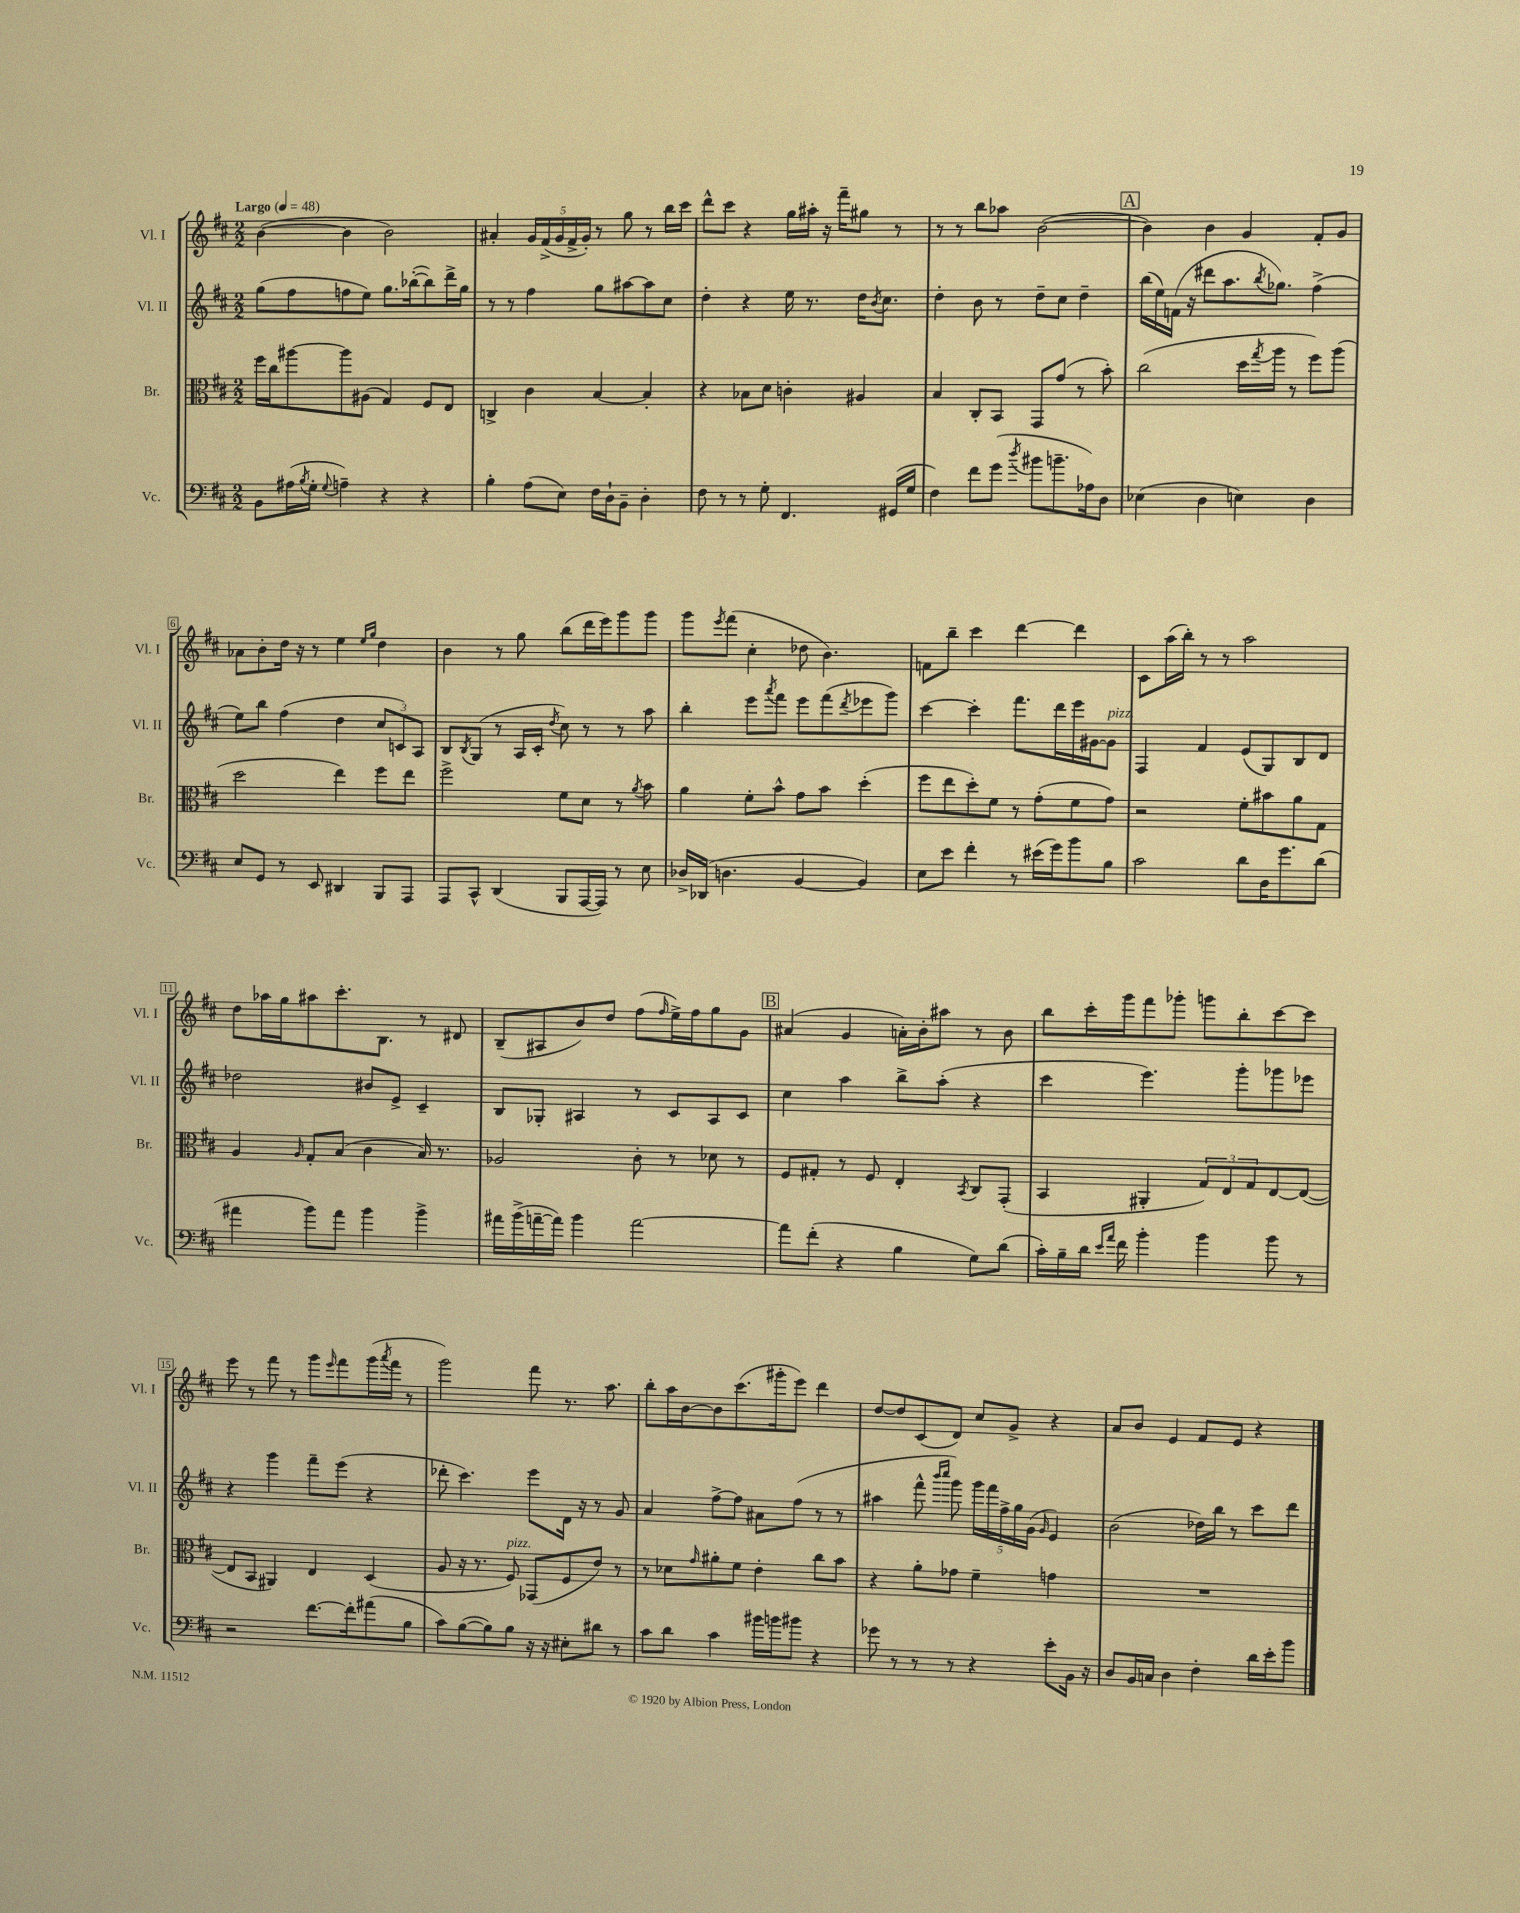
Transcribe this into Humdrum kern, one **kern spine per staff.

**kern	**kern	**kern	**kern
*staff4	*staff3	*staff2	*staff1
*clefF4	*clefC3	*clefG2	*clefG2
*k[f#c#]	*k[f#c#]	*k[f#c#]	*k[f#c#]
*M2/2	*M2/2	*M2/2	*M2/2
*MM48	*MM48	*MM48	*MM48
8BB	16ff#	(8gg	([4b
.	16cc#	.	.
(16A#	[8aa#	8ff#	.
8qB	.	.	.
16G'	.	.	.
8qqG	.	.	.
4A~)	8aa#]	8ff	4b]
.	(8A#	8ee)	.
4r	4G)	8.gg	2b)
.	.	([16bb-'	.
4r	8F#	8bb-])	.
.	8E	16ddd^	.
.	.	16gg	.
=	=	=	=
4B'	4C^	8r	4a#'
.	.	8r	.
(8A	4c#	4ff#	20g
.	.	.	(20f#^
.	.	.	20g
8E)	.	.	.
.	.	.	20f#^
.	.	.	20g')
16F#	[4B	8gg	8r
16D`	.	.	.
8BB~	.	[8aa#	8gg
4D'	4B']	8aa#]	8r
.	.	8cc#	16bb
.	.	.	16ccc#
=	=	=	=
8F#	4r	4dd'	8ddd^^
8r	.	.	8ccc#
8r	8B-	4r	4r
8G'	8d	.	.
4.FF#	4c'	16ee	16gg
.	.	8.r	16aa#'
.	.	.	16r
.	.	.	16fff#~
.	4A#	16dd	8gg#
.	.	8qb	.
.	.	8.cc#	.
(16GG#	.	.	8r
16G	.	.	.
=	=	=	=
4F#)	4B	4dd'	8r
.	.	.	8r
8f#	8C#'	8b	8bb
(8g	8BB	8r	8aa-
8qdd	.	.	.
8b#	8GG	8dd~	([2b
8.b~	(8g	8cc#	.
.	8r	4dd~	.
16A-)	.	.	.
8D	8b')	.	.
=	=	=	=
(4E-	(2cc#	(16bb	4b])
.	.	16ee)	.
.	.	(16f	.
.	.	16r	.
4D	.	8ddd#	4b
.	.	8.aa	.
4E)	16dd	.	4g
.	8qgg	8qbb	.
.	16aa	8.gg-)	.
.	8r	.	.
4D	8ff#)	(4ff#^	8f#'
.	(8aa	.	8g
=	=	=	=
8E	2dd	8ee)	8a-
8GG	.	8bb	8b'
8r	.	(4ff#	16dd
.	.	.	16r
8EE	.	.	8r
4DD#	4ee)	4dd	4ee
.	.	.	16qqee
.	.	.	16qqgg
8BBB	8ff#	12cc#	4dd
.	.	12c)	.
8AAA	8ee	.	.
.	.	12A	.
=	=	=	=
8AAA	2ff#^	8B	4b
.	.	8qB	.
8CC#^^	.	(8G	.
(4DD	.	8r	8r
.	.	16A	8gg
.	.	16c#'	.
.	.	8qdd	.
8BBB	8f#	8cc#)	(8bb
[16AAA	8d	8r	16ddd
16AAA])	.	.	16eee)
8r	8r	8r	8ggg
.	8qa	.	.
8E	8b	8aa	8ggg
=	=	=	=
16D-^	4a	4bb'	8ggg
(16DD-	.	.	.
.	.	.	8qeee
4.D	.	.	(8fff#
.	8f#'	8eee	4cc#'
.	.	8qaaa	.
.	8b^^	8fff#	.
[4BB	8g	8eee	8dd-
.	8b	(8fff#	4.b)
.	.	8qddd	.
4BB])	(4dd'	8eee-	.
.	.	8ggg)	.
=	=	=	=
8E	8ff#	[4ccc#	8f
8e	8ee	.	8bb~
4f#'	8dd')	4ccc#']	4ccc#
.	8f#	.	.
8r	8r	8.fff#	[4ddd
(16e#	(8g'	.	.
16g)	.	16ddd	.
8b	8f#	16eee	4ddd]
.	.	[16g#	.
8B	8g)	8g#]	.
=	=	=	=
2c#	2r	4F#	8c#
.	.	.	(16aa
.	.	.	16bb')
.	.	4f#	8r
.	.	.	8r
8d	8f#'	(8e	2aa
16D	8b#	8G)	.
8.g	.	.	.
.	8a	8B	.
(8d	8G	8d	.
=	=	=	=
4a#	4A	2dd-	8dd
.	.	.	16aa-
.	.	.	16gg
.	16qqA	.	.
8b)	8G'	.	8aa#
8a#	(8B	.	8.ccc#'
4b	4c#	8b#	.
.	.	.	8.B
.	.	8e^	.
4b^	16B)	4c#~	8r
.	8.r	.	.
.	.	.	8d#
=	=	=	=
16a#	2A-	8B	(8B~
(16b^	.	.	.
[16a~	.	8G-'	8A#
16a])	.	.	.
4b	.	4A#	8b)
.	.	.	8dd
[2a	8c#'	8r	(8ff#
.	.	.	16qqff#
.	8r	8c#	16ee^)
.	.	.	16ff#
.	8d-	8A#	8gg
.	8r	8c#	8g
=	=	=	=
8a]	8F#	4cc#	(4a#
(8f#'	8G#'	.	.
4r	8r	4aa	4g
.	8F#	.	.
4B	4E'	8bb^	16a')
.	.	.	16b'
.	.	(8aa'	8aa#
.	8qBB	.	.
8G)	8C#	4r	8r
(8d	(8GG'	.	8b
=	=	=	=
16c#')	4BB	4ccc#	8bb
16B~	.	.	.
16d	.	.	16ccc#'
16qqe	.	.	.
16qqa	.	.	.
16f#	.	.	16ggg
4b'	4AA#'	4.eee)	8fff#
.	.	.	8ggg-'
4b	12G)	.	8ggg
.	12E	.	.
.	.	8ggg'	8bb'
.	12G	.	.
8b	[8E	8ggg-	[8ccc#
8r	(8E_	8eee-	8ccc#]
=	=	=	=
2r	8E]	4r	8eee
.	8BB	.	8r
.	4AA#)	4ggg	8fff#
.	.	.	8r
[8.f#	4E	8fff#~	8ggg
.	.	.	16qqeee
.	.	(8eee	8fff#
16f#']	.	.	.
(8a#	(4D	4r	(16ggg
.	.	.	8qaaa
.	.	.	16fff#
8B	.	.	8r
=	=	=	=
8c#)	8A	8ddd-'	2ggg)
([8B	16r	4.ccc#)	.
.	8.r	.	.
8B])	.	.	.
8B	8F#)	.	.
16r	(8GG-	8eee	8fff#
16r	.	.	.
8E#'	8F#	16d	8.r
.	.	16r	.
8d#	8e)	8r	.
.	.	.	8.aa
8r	8r	8g	.
=	=	=	=
8c#	8r	4a	8bb'
8d	8d-	.	16aa
.	.	.	[16b
.	16qqg	.	.
4c#	8a#'	[8ff#^	8b]
.	8f#	8ff#]	(8.ccc#
16b#	4e'	8a#	.
16b	.	.	16ggg#'
8b#	.	(8ff#	8eee)
4r	8cc#	8r	4ddd
.	8b	8r	.
=	=	=	=
8g-	4r	4aa#	[8dd
8r	.	.	8dd]
8r	8a'	8fff#^^	(8c#
.	.	16qqbbb	.
.	.	16qqcccc#	.
8r	8g-	8ggg)	8d)
4r	4f#~	20ggg	8cc#
.	.	20fff#	.
.	.	20ff#^	.
.	.	.	8g^
.	.	20gg	.
.	.	(20g	.
.	.	16qqg	.
8e'	4g	4e)	4r
16BB	.	.	.
16r	.	.	.
=	=	=	=
8D	1r	(2b	8a
16BB	.	.	8b
16C	.	.	.
4D	.	.	4e
4F#'	.	16dd-)	8f#
.	.	16bb	.
.	.	8r	8e
16d	.	8ccc#	4r
16e'	.	.	.
8b	.	8ddd	.
==	==	==	==
*-	*-	*-	*-
